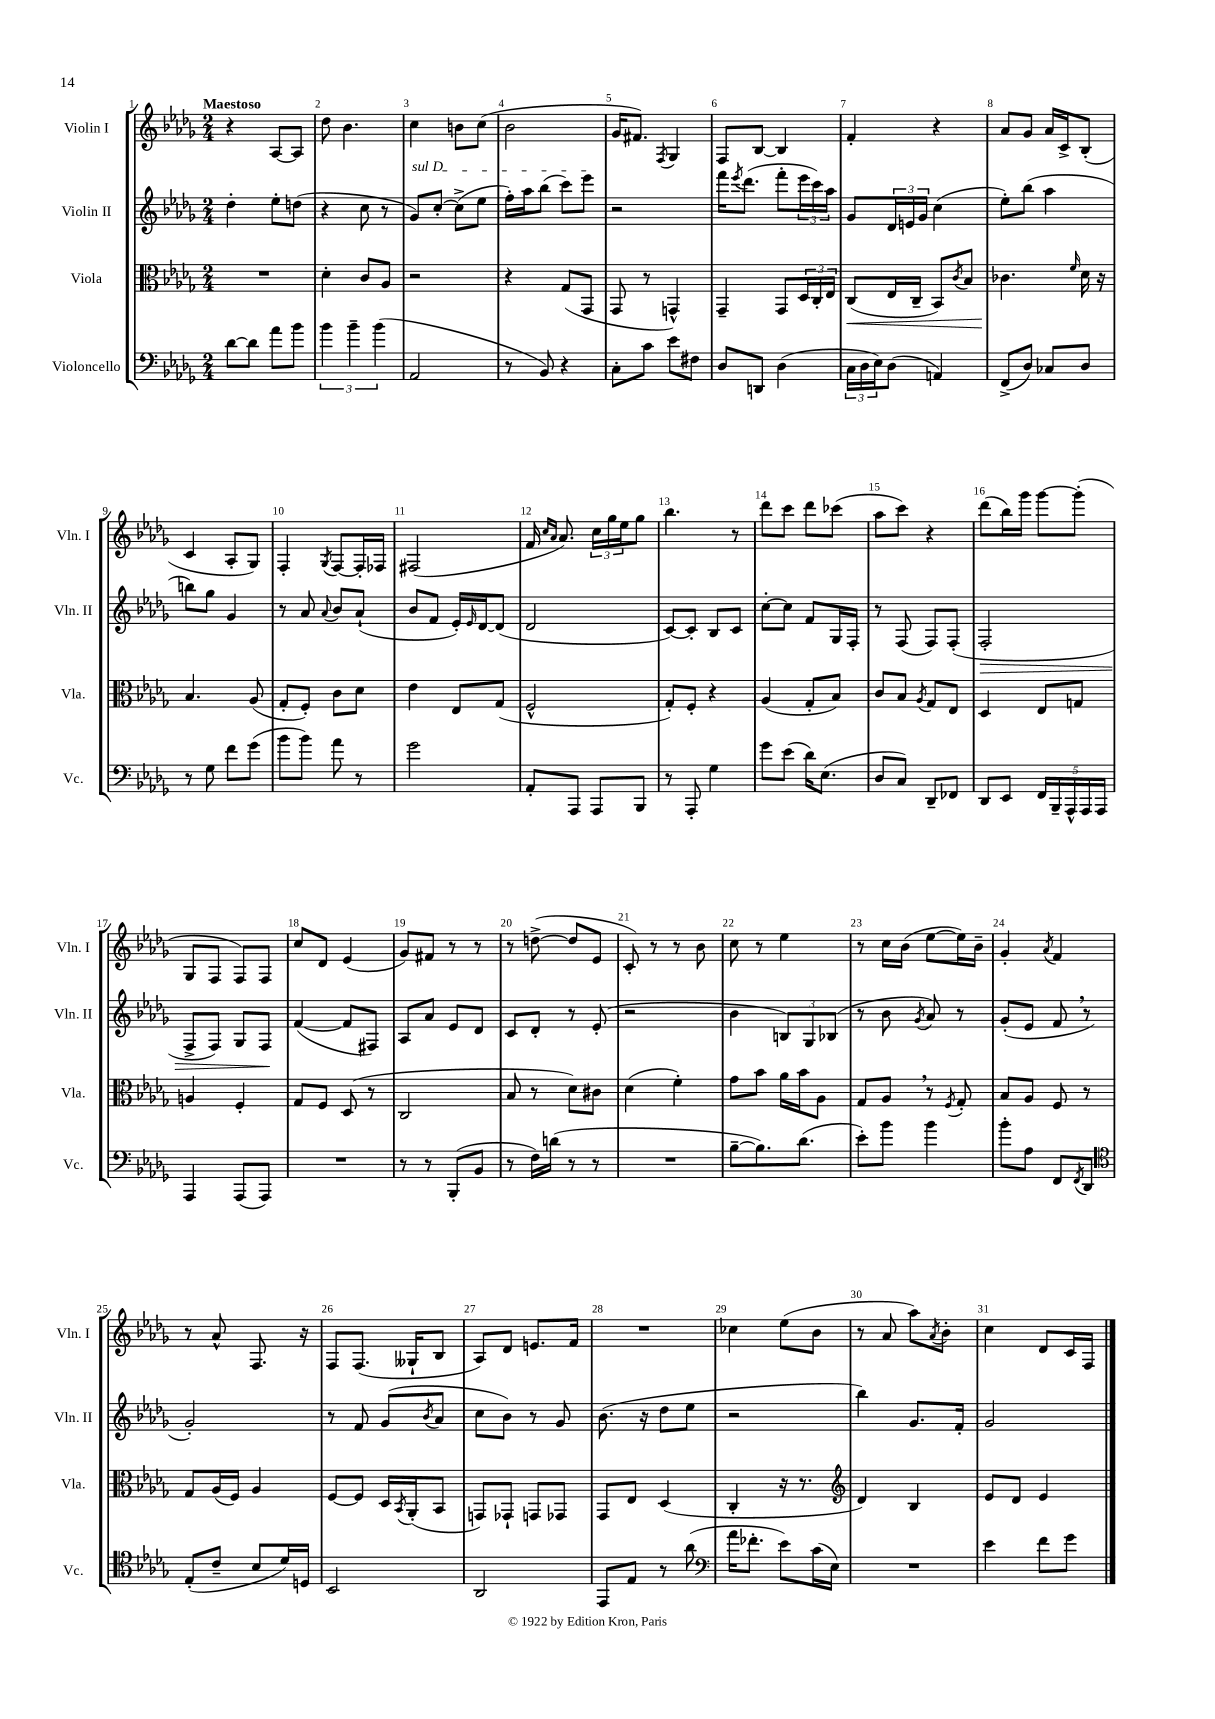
<<
\new StaffGroup <<
\new Staff = "s0" \with { instrumentName = "Violin I" shortInstrumentName = "Vln. I" } {
    \clef treble \key des \major \numericTimeSignature \time 2/4 \tempo "Maestoso"
    r4 aes8~ aes8 |
    des''8 bes'4. |
    c''4 b'8 c''8( |
    bes'2 |
    ges'16 fis'8.) \acciaccatura { f8 } ges4 |
    f8 bes8~ bes4 |
    f'4-. r4 |
    aes'8 ges'8 aes'16 c'16-> bes8-.( |
    c'4 aes8-. ges8) |
    f4-. \acciaccatura { ges8 } f8~ f16-. fes16 |
    fis2( |
    f'16 \grace { c''16 aes'16 } aes'8.) \tuplet 3/2 { c''16 ges''16 ees''16 } ges''8 |
    bes''4. r8 |
    des'''8 c'''8 des'''8 ces'''8( |
    aes''8 c'''8) r4 |
    des'''8( bes''16) ges'''16 ges'''8~ ges'''8-.( |
    ges8 f8 f8) f8 |
    c''8 des'8 ees'4( |
    ges'8) fis'8 r8 r8 |
    r8 d''8~->( d''8 ees'8 |
    c'8-.) r8 r8 bes'8 |
    c''8 r8 ees''4 |
    r8 c''16 bes'16( ees''8~ ees''16) bes'16-- |
    ges'4-. \acciaccatura { aes'8 } f'4 |
    r8 aes'8-^ f8. r16 |
    f8 f8.( geses16-! bes8 |
    aes8) des'8 e'8. f'16 |
    R2 |
    ces''4 ees''8( bes'8 |
    r8 aes'8 aes''8) \acciaccatura { aes'8 } bes'8-. |
    c''4 des'8 c'16 f16 \bar "|." |
}
\new Staff = "s1" \with { instrumentName = "Violin II" shortInstrumentName = "Vln. II" } {
    \clef treble \key des \major \numericTimeSignature \time 2/4
    des''4-. ees''8-. d''8( |
    r4 c''8 r8 |
    \once \override TextSpanner.bound-details.left.text = \markup { \italic "sul D" } ges'8\startTextSpan) c''8~-. c''8->( ees''8 |
    f''16-.) aes''16 bes''8( c'''8) ees'''8\stopTextSpan |
    r2 |
    f'''16 \acciaccatura { ees'''8 } des'''8.( f'''8-. \tuplet 3/2 { ees'''16 c'''16) aes''16 } |
    ges'8 \tuplet 3/2 { des'16 e'16 ges'16 } c''4( |
    ees''8-.) bes''8( aes''4 |
    b''8) ges''8 ges'4 |
    r8 aes'8 \appoggiatura { aes'8 } bes'8 aes'8-!( |
    bes'8 f'8 ees'16-.) \grace { ees'16 } des'16~ des'8( |
    des'2 |
    c'8~) c'8-. bes8 c'8 |
    c''8~-. c''8 f'8 ges16 f16-. |
    r8 f8( f8) f8-.( |
    f2-.\> |
    f8-> f8) ges8 f8\! |
    f'4~( f'8 fis8) |
    aes8 aes'8 ees'8 des'8 |
    c'8 des'8-. r8 ees'8-.( |
    r2 |
    bes'4 \tuplet 3/2 { b8) ges8 bes8( } |
    r8 bes'8 \acciaccatura { ges'8 } aes'8) r8 |
    ges'8-.( ees'8 f'8 \breathe r8 |
    ges'2-.) |
    r8 f'8 ges'8( \acciaccatura { bes'8 } aes'8 |
    c''8 bes'8) r8 ges'8 |
    bes'8.( r16 des''8 ees''8 |
    r2 |
    bes''4) ges'8. f'16-. |
    ges'2 \bar "|." |
}
\new Staff = "s2" \with { instrumentName = "Viola" shortInstrumentName = "Vla." } {
    \clef alto \key des \major \numericTimeSignature \time 2/4
    R2 |
    des'4-. c'8 aes8 |
    r2 |
    r4 ges8( ges,8 |
    ges,8 r8 g,4-^) |
    ges,4-- ges,8 \tuplet 3/2 { des16 c16-. ees16 } |
    c8\<( ees16 c16-- bes,8) \acciaccatura { c'8 } bes8 |
    ces'4.\! \grace { f'16 } des'16 r16 |
    bes4. aes8( |
    ges8-. f8-.) c'8 des'8 |
    ees'4 ees8 ges8( |
    f2-^ |
    ges8-.) f8-. r4 |
    aes4( ges8-. bes8) |
    c'8 bes8 \acciaccatura { aes8 } ges8 ees8 |
    des4 ees8 g8 |
    a4 f4-. |
    ges8 f8 des8( r8 |
    c2 |
    bes8 r8 des'8) cis'8 |
    des'4( f'4-.) |
    ges'8 bes'8 aes'16 bes'16 aes8 |
    ges8 aes8 \breathe r8 \acciaccatura { f8 } ges8-. |
    bes8 aes8 f8 r8 |
    ges8 aes16( f16) aes4 |
    f8~ f8 des16 \acciaccatura { bes,8 } aes,16-.( bes,8 |
    g,8) ges,8-! g,8 ges,8 |
    ges,8 ees8 des4( |
    c4-. r16 r8. |
    \clef treble des'4) bes4 |
    ees'8 des'8 ees'4 \bar "|." |
}
\new Staff = "s3" \with { instrumentName = "Violoncello" shortInstrumentName = "Vc." } {
    \clef bass \key des \major \numericTimeSignature \time 2/4
    des'8~ des'8 aes'8 bes'8 |
    \tuplet 3/2 { bes'4 bes'4-- bes'4( } |
    aes,2 |
    r8 bes,8) r4 |
    c8-. c'8 ees'8 fis8 |
    des8 d,8 des4( |
    \tuplet 3/2 { c16 des16 ees16) } des8( a,4) |
    f,8->( des8) ces8 des8 |
    r8 ges8 f'8 ges'8( |
    bes'8 bes'8) aes'8 r8 |
    ges'2 |
    aes,8-. aes,,8 aes,,8 bes,,8 |
    r8 aes,,8-. ges4 |
    ges'8 ees'8( des'16) ees8.( |
    des8 c8) des,8-- fes,8 |
    des,8 ees,8 \tuplet 5/4 { f,16 bes,,16-- aes,,16-^ aes,,16 aes,,16 } |
    aes,,4 aes,,8( aes,,8) |
    R2 |
    r8 r8 bes,,8-.( bes,8 |
    r8 f16) d'16( r8 r8 |
    R2 |
    bes8~-- bes8.) des'8.( |
    ees'8-.) bes'8 bes'4 |
    bes'8-. aes8 f,8 \acciaccatura { f,8 } des,8 |
    \clef tenor ees8-.( c'8-- bes8 des'16) d16 |
    bes,2 |
    aes,2 |
    ees,8 ees8 r8 aes'8( |
    \clef bass aes'16 fes'8.-. ees'8) c'16( ees16) |
    R2 |
    ees'4 f'8 ges'8 \bar "|." |
}
>>
>>
\layout { \context { \Score \override BarNumber.break-visibility = ##(#f #t #t) barNumberVisibility = #all-bar-numbers-visible } }
